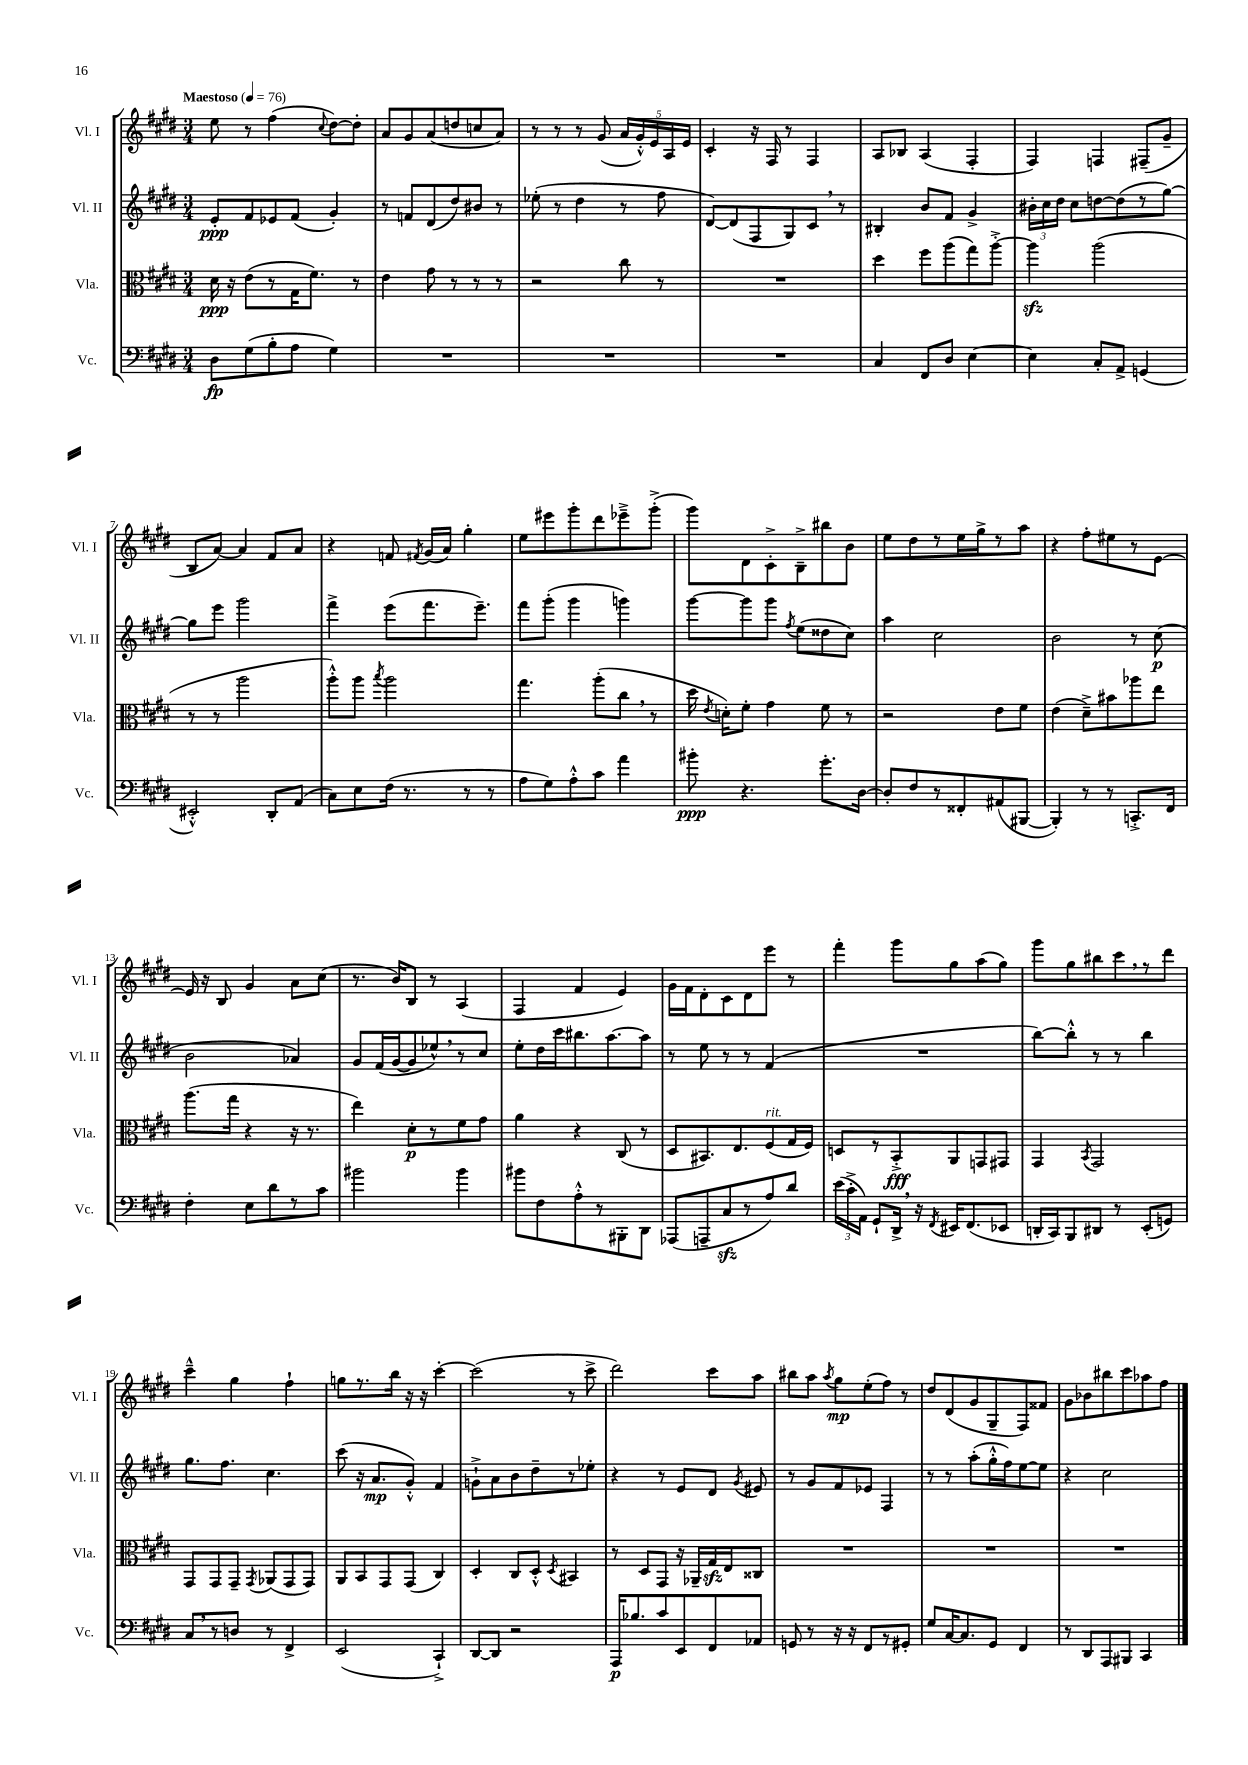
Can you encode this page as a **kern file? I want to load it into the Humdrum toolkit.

**kern	**dynam	**kern	**dynam	**kern	**dynam	**kern	**dynam
*part4	*part4	*part3	*part3	*part2	*part2	*part1	*part1
*staff4	*staff4	*staff3	*staff3	*staff2	*staff2	*staff1	*staff1
*I"Vc.	*	*I"Vla.	*	*I"Vl. II	*	*I"Vl. I	*
*I'Vc.	*	*I'Vla.	*	*I'Vl. II	*	*I'Vl. I	*
*clefF4	*	*clefC3	*	*clefG2	*	*clefG2	*
*k[f#c#g#d#]	*	*k[f#c#g#d#]	*	*k[f#c#g#d#]	*	*k[f#c#g#d#]	*
*M3/4	*	*M3/4	*	*M3/4	*	*M3/4	*
*MM76	*	*MM76	*	*MM76	*	*MM76	*
=1	=1	=1	=1	=1	=1	=1	=1
!	!	!	!	!	!	!LO:TX:a:B:t=Maestoso	!
8D#\L	fp	16d#\	ppp	8e'/L	ppp	8ee\	.
.	.	16r	.	.	.	.	.
(8G#\	.	(8e\L	.	8f#/	.	8r	.
8B'\	.	8r	.	8e-X/	.	(4ff#\	.
8A\J	.	16G#\K	.	(8f#/J	.	.	.
.	.	8.f#\J)	.	.	.	.	.
.	.	.	.	.	.	8qqcc#/	.
4G#\)	.	.	.	4g#'/)	.	[8dd#\L)	.
.	.	8r	.	.	.	8dd#'\J]	.
=2	=2	=2	=2	=2	=2	=2	=2
2.r	.	4e\	.	8r	.	8a/L	.
.	.	.	.	8fn/L	.	8g#/	.
.	.	8g#\	.	(8d#/	.	(8a/	.
.	.	8r	.	8dd#/)	.	8ddn/	.
.	.	8r	.	8b#X/J	.	8ccn/	.
.	.	8r	.	8r	.	8a/J)	.
=3	=3	=3	=3	=3	=3	=3	=3
2.r	.	2r	.	(8ee-X'\	.	8r	.
.	.	.	.	8r	.	8r	.
.	.	.	.	4dd#\	.	8r	.
.	.	.	.	.	.	(8g#/	.
.	.	8cc#\	.	8r	.	20a/LL	.
.	.	.	.	.	.	20g#'^^/)	.
.	.	.	.	.	.	20e/	.
.	.	8r	.	8ff#\	.	.	.
.	.	.	.	.	.	20A/	.
.	.	.	.	.	.	20e/JJ	.
=4	=4	=4	=4	=4	=4	=4	=4
2.r	.	2.r	.	[8d#/L)	.	4c#'/	.
.	.	.	.	(8d#/]	.	.	.
.	.	.	.	8F#/	.	16r	.
.	.	.	.	.	.	16F#/	.
.	.	.	.	8G#/)	.	8r	.
.	.	.	.	8c#,/J	.	4F#/	.
.	.	.	.	8r	.	.	.
=5	=5	=5	=5	=5	=5	=5	=5
4C#/	.	4dd#\	.	4B#X'/	.	8A/L	.
.	.	.	.	.	.	8B-X/J	.
8FF#/L	.	8ff#\L	.	8b/L	.	(4A/	.
8D#/J	.	(8aa\	.	8f#/J	.	.	.
[4E\	.	8gg#\)	.	4g#^/	.	4F#'/	.
.	.	[8aa'^\J	.	.	.	.	.
=6	=6	=6	=6	=6	=6	=6	=6
4E\]	.	4aazz\]	.	24b#X'\LL	.	4F#/)	.
.	.	.	.	24cc#\	.	.	.
.	.	.	.	24dd#\JJ	.	.	.
.	.	.	.	8cc#\L	.	.	.
8C#'/L	.	(2aa\	.	[8ddn\	.	4Fn/	.
8AA^/J	.	.	.	(8dd\]	.	.	.
(4GGn/	.	.	.	8r	.	(8F#X~/L	.
.	.	.	.	[8gg#\J)	.	8g#~/J	.
!!LO:LB:g=z
=7	=7	=7	=7	=7	=7	=7	=7
2EE#X'^^/)	.	8r	.	8gg#\L]	.	8B/L	.
.	.	8r	.	8eee\J	.	[8a/J)	.
.	.	2aa\	.	2ggg#\	.	4a/]	.
8DD#'/L	.	.	.	.	.	8f#/L	.
(8AA/J	.	.	.	.	.	8a/J	.
=8	=8	=8	=8	=8	=8	=8	=8
8C#\L)	.	8aa'^^\L)	.	4fff#^\	.	4r	.
8E\	.	8aa\J	.	.	.	.	.
.	.	8qbb/	.	.	.	.	.
(16F#\Jk	.	2aa\	.	(8eee\L	.	8fn/	.
8.r	.	.	.	.	.	.	.
.	.	.	.	.	.	8qf#X/	.
.	.	.	.	8.fff#\	.	(16g#/LL	.
.	.	.	.	.	.	16a/JJ)	.
8r	.	.	.	.	.	4gg#'\	.
.	.	.	.	8.eee~\J)	.	.	.
8r	.	.	.	.	.	.	.
=9	=9	=9	=9	=9	=9	=9	=9
8A\L	.	4.gg#\	.	8fff#\L	.	8ee\L	.
8G#\)	.	.	.	(8ggg#'\J	.	8eee#X\	.
8A'^^\	.	.	.	4ggg#\	.	8ggg#'\	.
8c#\J	.	(8aa'\L	.	.	.	8ddd#\	.
4a\	.	8cc#,\J	.	4gggn\)	.	8eee-X~^\	.
.	.	8r	.	.	.	(8ggg#'^\J	.
=10	=10	=10	=10	=10	=10	=10	=10
8b#X'\	ppp	16dd#\	.	[8ggg#\L	.	8ggg#\L)	.
.	.	8qe/	.	.	.	.	.
.	.	16dn'\KL)	.	.	.	.	.
4.r	.	8f#'\J	.	8ggg#\]	.	8d#\	.
.	.	4g#\	.	8ggg#\J	.	8c#'^\	.
.	.	.	.	8qff#/	.	.	.
.	.	.	.	(8ee\L	.	8B~^\	.
8.g#'\L	.	8f#\	.	8dd##X\	.	8bb#X\	.
.	.	8r	.	8cc#\J)	.	8b\J	.
[16D#\Jk	.	.	.	.	.	.	.
=11	=11	=11	=11	=11	=11	=11	=11
8D#'/L]	.	2r	.	4aa\	.	8ee\L	.
8F#/	.	.	.	.	.	8dd#\	.
8r	.	.	.	2cc#\	.	8r	.
8FF##X'/	.	.	.	.	.	16ee\L	.
.	.	.	.	.	.	16gg#^\J	.
(8AA#X/	.	8e\L	.	.	.	8r	.
[8BBB#X/J	.	8f#\J	.	.	.	8aa\J	.
=12	=12	=12	=12	=12	=12	=12	=12
4BBB#'/])	.	(4e\	.	2b\	.	4r	.
8r	.	8d#~^\L)	.	.	.	8ff#'\L	.
8r	.	8b#X\	.	.	.	8ee#X\	.
8.CCn'^/L	.	8aa-X\	.	8r	.	8r	.
.	.	8ee\J	.	(8cc#\	p	[8e\J	.
16FF#/Jk	.	.	.	.	.	.	.
!!LO:LB:g=z
=13	=13	=13	=13	=13	=13	=13	=13
4F#'\	.	(8.aa\L	.	2b\	.	16e/]	.
.	.	.	.	.	.	16r	.
.	.	.	.	.	.	8B/	.
.	.	16gg#\Jk	.	.	.	.	.
8E\L	.	4r	.	.	.	4g#/	.
8d#\	.	.	.	.	.	.	.
8r	.	16r	.	4a-X/)	.	8a\L	.
.	.	8.r	.	.	.	.	.
8c#\J	.	.	.	.	.	(8cc#\J	.
=14	=14	=14	=14	=14	=14	=14	=14
2b#X\	.	4ee\)	.	8g#/L	.	8.r	.
.	.	.	.	(16f#/L	.	.	.
.	.	.	.	[16g#/J	.	16b/KL)	.
.	.	8d#'\L	p	8g#/]	.	8B/J	.
.	.	8r	.	8ee-X^^,/)	.	8r	.
4b#\	.	8f#\	.	8r	.	(4A/	.
.	.	8g#\J	.	8cc#/J	.	.	.
=15	=15	=15	=15	=15	=15	=15	=15
8b#X\L	.	4a\	.	8ee'\L	.	4F#/	.
8F#\	.	.	.	16dd#\L	.	.	.
.	.	.	.	16ccc#\J	.	.	.
8A'^^\	.	4r	.	8.bb#X\	.	4f#/	.
8r	.	.	.	.	.	.	.
.	.	.	.	[8.aa\	.	.	.
8BBB#X'\	.	(8C#/	.	.	.	4e/)	.
8DD#\J	.	8r	.	8aa\J]	.	.	.
=16	=16	=16	=16	=16	=16	=16	=16
(8AAA-X/L	.	8D#/L	.	8r	.	16g#\LL	.
.	.	.	.	.	.	16f#\J	.
8AAAn~/	.	8.BB#X/)	.	8ee\	.	8d#'\	.
8C#zz/	.	.	.	8r	.	8c#\	.
.	.	8.E/	.	.	.	.	.
8r	.	.	.	8r	.	8d#\	.
!	!	!LO:TX:a:i:t=rit.	!	!	!	!	!
8A/)	.	(8F#/	.	(4f#/	.	8eee\J	.
8d#/J	.	16G#/L	.	.	.	8r	.
.	.	16F#/JJ)	.	.	.	.	.
=17	=17	=17	=17	=17	=17	=17	=17
(24e\LL	.	8Dn/L	.	2.r	.	4fff#'\	.
24c#'^\	.	.	.	.	.	.	.
24AA\JJ)	.	.	.	.	.	.	.
8GG#`/L	.	8r	.	.	.	.	.
16DD#^,/Jk	.	8BB'^/	fff	.	.	8ggg#\L	.
16r	.	.	.	.	.	.	.
8qFF#/	.	.	.	.	.	.	.
16EE#X/KL	.	8AA/	.	.	.	8gg#\	.
(8.FF#/	.	.	.	.	.	.	.
.	.	8GGn/	.	.	.	(8aa\	.
8EE-X/J	.	8GG#X/J	.	.	.	8gg#\J)	.
=18	=18	=18	=18	=18	=18	=18	=18
16DDn'/LL	.	4GG#/	.	[8bb\L)	.	8ggg#\L	.
16CC#/J)	.	.	.	.	.	.	.
8BBB/	.	.	.	8bb'^^\J]	.	8gg#\	.
.	.	8qBB/	.	.	.	.	.
8DD#X/J	.	2GG#/	.	8r	.	8bb#X\	.
8r	.	.	.	8r	.	8ccc#,\	.
(8EE'/L	.	.	.	4bb\	.	8r	.
8GGn/J)	.	.	.	.	.	8ddd#\J	.
!!LO:LB:g=z
=19	=19	=19	=19	=19	=19	=19	=19
8C#,/L	.	8GG#/L	.	8.gg#\L	.	4ccc#~^^\	.
8r	.	8GG#/	.	.	.	.	.
.	.	.	.	8.ff#\J	.	.	.
8Dn/J	.	8GG#~/J	.	.	.	4gg#\	.
.	.	8qGG#/	.	.	.	.	.
8r	.	(8AA-X/L	.	4.cc#\	.	.	.
4FF#^/	.	8GG#/	.	.	.	4ff#`\	.
.	.	8GG#/J)	.	.	.	.	.
=20	=20	=20	=20	=20	=20	=20	=20
(2EE/	.	8AA/L	.	(8ccc#\	.	8ggn\L	.
.	.	8BB/	.	16r	.	8.r	.
.	.	.	.	8.a/L	mp	.	.
.	.	8GG#/	.	.	.	.	.
.	.	.	.	.	.	16bb\Jk	.
.	.	(8GG#/J	.	8g#'^^/J)	.	16r	.
.	.	.	.	.	.	16r	.
4CC#`^/)	.	4C#/)	.	4f#/	.	[4ccc#'\	.
=21	=21	=21	=21	=21	=21	=21	=21
[8DD#/L	.	4D#'/	.	8gn`^\L	.	(2ccc#\]	.
8DD#/J]	.	.	.	8a\	.	.	.
2r	.	8C#/L	.	8b\	.	.	.
.	.	8D#'^^/J	.	8dd#~\	.	.	.
.	.	8qD#/	.	.	.	.	.
.	.	4BB#X/	.	8r	.	8r	.
.	.	.	.	8ee-X'\J	.	8ccc#^\	.
=22	=22	=22	=22	=22	=22	=22	=22
16AAA/KL	p	8r	.	4r	.	2ddd#\)	.
8.B-X/	.	.	.	.	.	.	.
.	.	8D#/L	.	.	.	.	.
8c#/	.	8GG#/J	.	8r	.	.	.
8EE/	.	16r	.	8e/L	.	.	.
.	.	16AA-X~/LL	.	.	.	.	.
8FF#/	.	16G#zz/	.	8d#/J	.	8ccc#\L	.
.	.	16E/J	.	.	.	.	.
.	.	.	.	8qg#/	.	.	.
8AA-X/J	.	8C##X/J	.	8e#X/	.	8aa\J	.
=23	=23	=23	=23	=23	=23	=23	=23
8GGn/	.	2.r	.	8r	.	8bb#X\L	.
8r	.	.	.	8g#/L	.	8aa\J	.
.	.	.	.	.	.	8qaa/	.
16r	.	.	.	8f#/	.	8gg#\L	mp
16r	.	.	.	.	.	.	.
8FF#/L	.	.	.	8e-X/J	.	(8ee'\	.
8r	.	.	.	4F#/	.	8ff#\J)	.
8GG#X'/J	.	.	.	.	.	8r	.
=24	=24	=24	=24	=24	=24	=24	=24
8G#/L	.	2.r	.	8r	.	8dd#/L	.
[16C#/K	.	.	.	8r	.	(8d#/	.
8.C#/]	.	.	.	.	.	.	.
.	.	.	.	(8aa'\L	.	8g#/	.
8GG#/J	.	.	.	16gg#'^^\L	.	8G#~/	.
.	.	.	.	16ff#\J)	.	.	.
4FF#/	.	.	.	[8ee\	.	8F#/)	.
.	.	.	.	8ee\J]	.	8f##X/J	.
=25	=25	=25	=25	=25	=25	=25	=25
8r	.	2.r	.	4r	.	8g#\L	.
8DD#/L	.	.	.	.	.	8b-X\	.
8AAA/	.	.	.	2cc#\	.	8bb#X\	.
8BBB#X/J	.	.	.	.	.	8ccc#\	.
4CC#/	.	.	.	.	.	8aa-X\	.
.	.	.	.	.	.	8ff#\J	.
==	==	==	==	==	==	==	==
*-	*-	*-	*-	*-	*-	*-	*-
